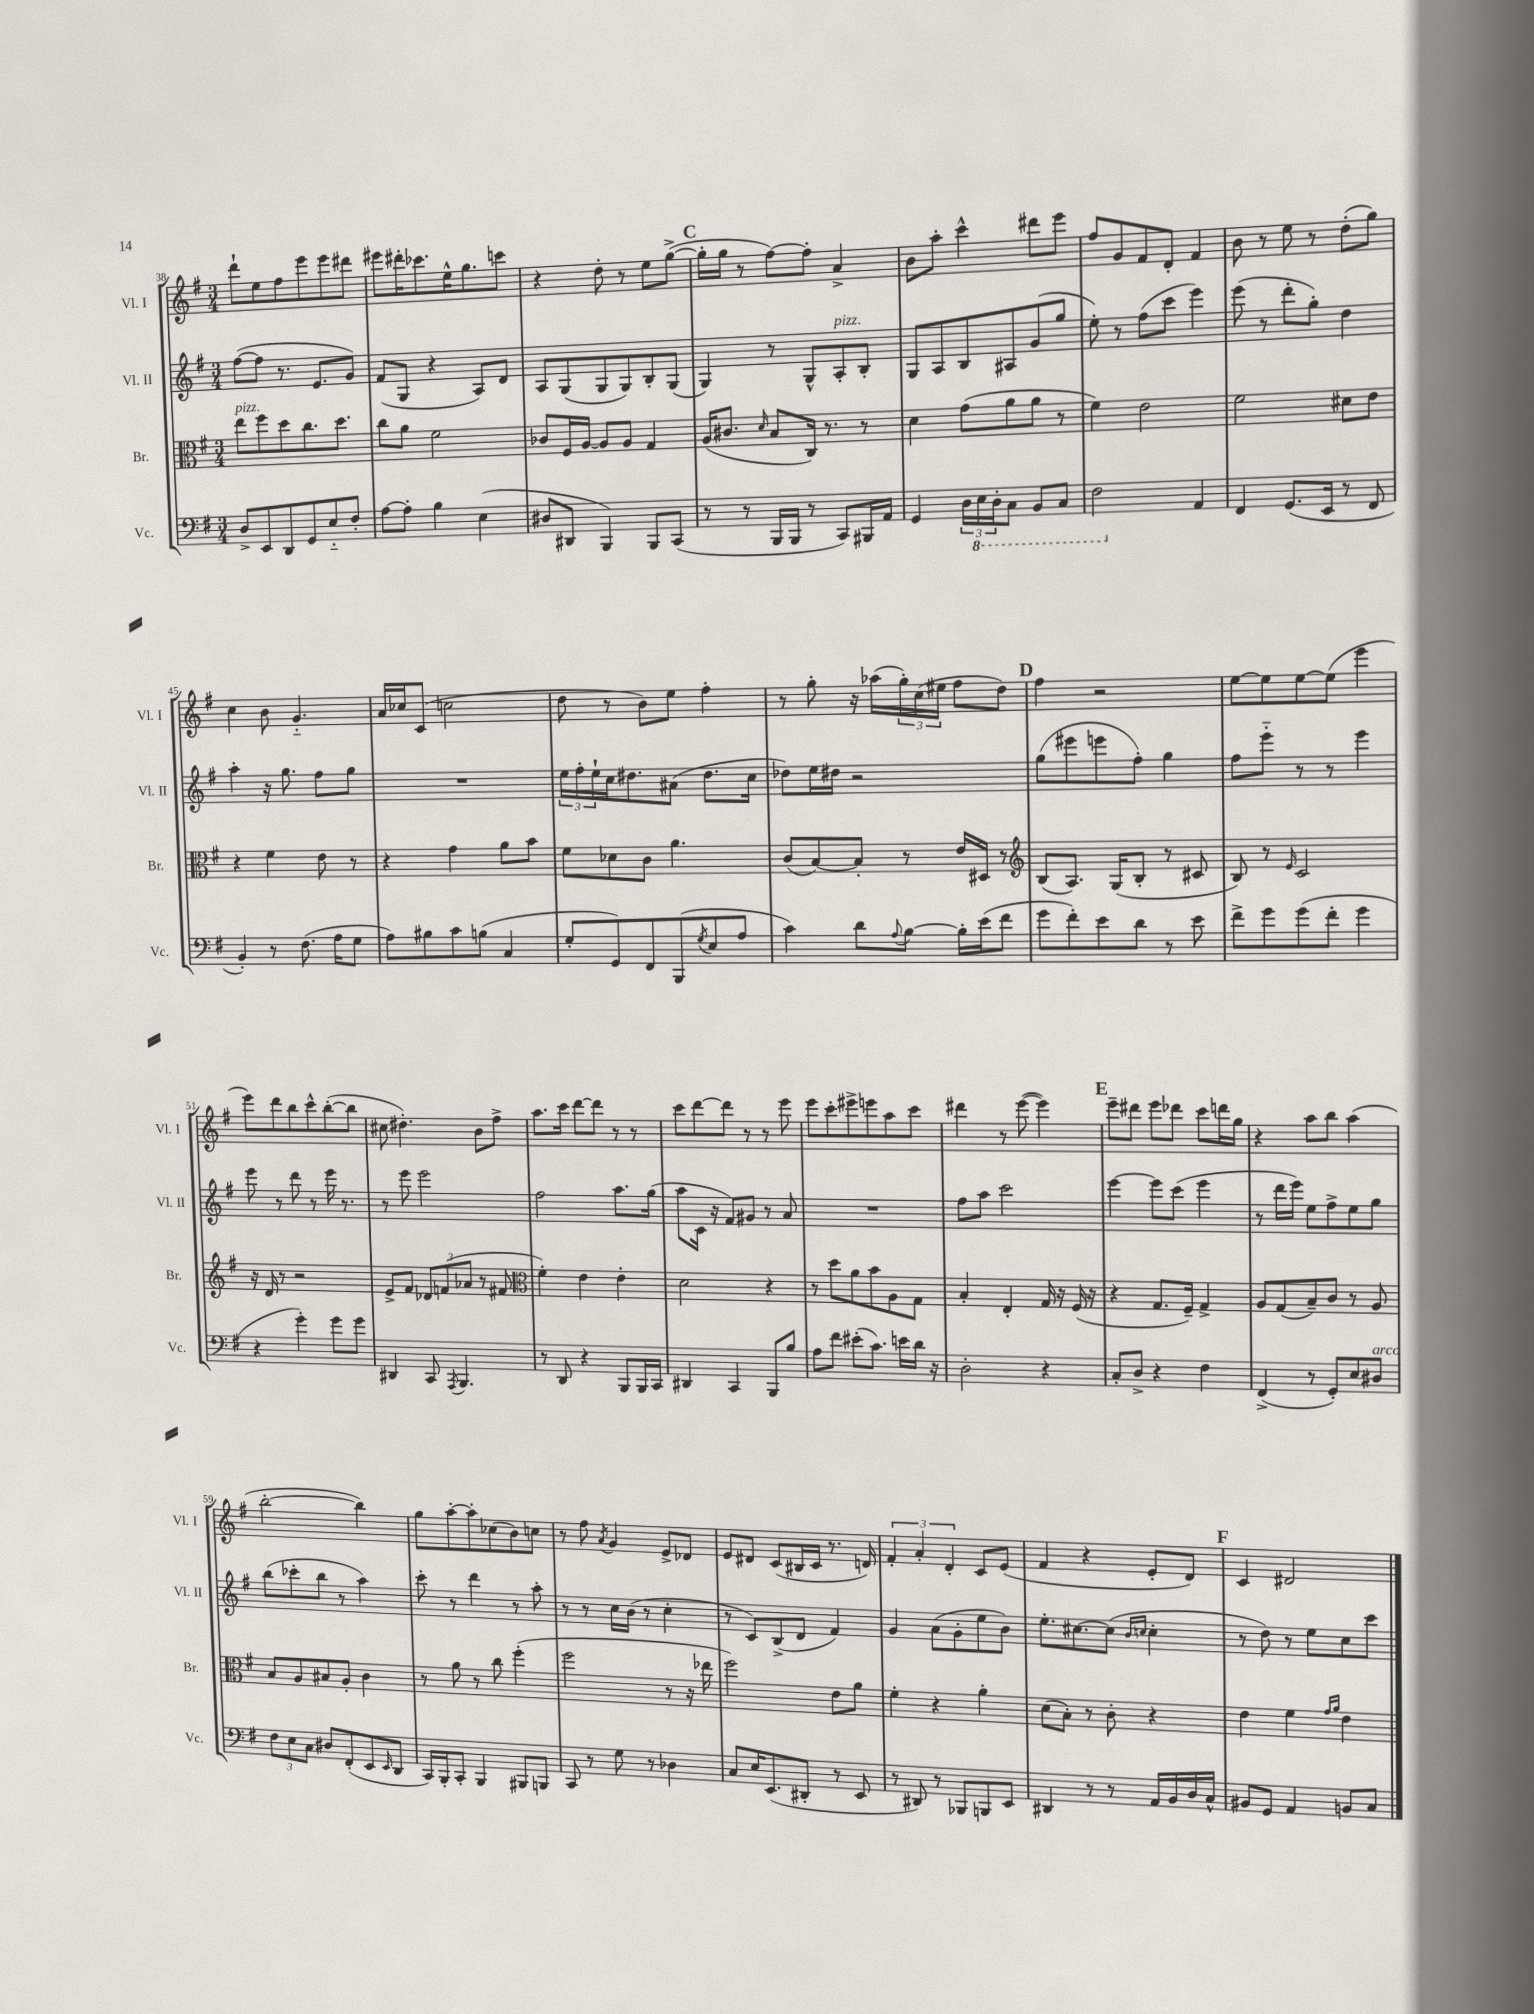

**kern	**kern	**kern	**kern
*staff4	*staff3	*staff2	*staff1
*clefF4	*clefC3	*clefG2	*clefG2
*k[f#]	*k[f#]	*k[f#]	*k[f#]
*M3/4	*M3/4	*M3/4	*M3/4
8D^	8ee	([8ff#	8ddd`
8EE	8ff#	8ff#]	8ee
8DD	8dd	8.r	8ff#
8GG	8.cc	.	8eee
.	.	8.e	.
8E'~	.	.	8eee
.	8.dd	.	.
8F#'	.	8g)	8ddd#
=	=	=	=
[8A	8cc	(8f#	8eee#
8A']	8a	8G	16ddd#'
.	.	.	8.ccc-
4B	2f#	4r	.
.	.	.	16ee^^
.	.	.	8.gg
(4E	.	8A)	.
.	.	8d	8ccc
=	=	=	=
8D#	8c-	8A	4r
8DD#	16F#	(8G	.
.	[16A	.	.
4BBB)	8A]	8G	8dd'
.	8A	8G)	8r
8BBB	4G	8B'	8ee
(8CC	.	(8G	([8gg^
=	=	=	=
8r	(16A	4G)	16gg']
.	8.c#	.	16gg
8r	.	.	8r
.	16qqd	.	.
16BBB	8B	8r	[8ff#)
16BBB	.	.	.
8r	16C)	8G^^	8ff#']
.	8.r	.	.
8CC)	.	8A'	4a^
16BBB#	8r	8B'	.
16AA	.	.	.
=	=	=	=
4GG	4d	8G	8b
.	.	8A	8aa'
24D	(8g	8B	4ccc^^
24EE	.	.	.
24DD'	.	.	.
8CC	8a	8A#	.
8BBB	8a	(8g	8ddd#
8CC	8r	8gg	8eee
=	=	=	=
2FF#	4f#)	8ee')	8ff#
.	.	8r	8g
.	2e	(8ff#	8f#
.	.	8ccc	8d'
4AA	.	4eee)	4f#
=	=	=	=
4FF#	2f#	(8eee	8b
.	.	8r	8r
(8.GG	.	8ddd'	8ee
.	.	8gg')	8r
16EE	.	.	.
8r	8d#	4dd	(8dd'
8FF#	8e	.	8gg)
=	=	=	=
4BB')	4r	4aa'	4cc
8r	4f#	16r	8b
.	.	8.gg	.
(8.F#	.	.	4.g'~
.	8e	8ff#	.
16A	.	.	.
8G	8r	8gg	.
=	=	=	=
8A)	4r	2.r	16a
.	.	.	16cc-
8B#	.	.	(8c
8c	4g	.	2cc
(8B	.	.	.
4C	8a	.	.
.	8b	.	.
=	=	=	=
8G'	8f#	24ee	8dd
.	.	24ff#'	.
.	.	24ee`	.
8GG)	8d-	16cc	8r
.	.	8.dd#	.
8FF#	8c	.	8b)
(8BBB	4.a	(8a#	8ee
8qG	.	.	.
8E	.	8.dd#	4ff#'
8A	.	.	.
.	.	16cc	.
=	=	=	=
4c)	(8c	8dd-)	8r
.	[8B)	16ee	8gg'
.	.	16dd#	.
8d	8B']	2r	16r
.	.	.	(16aa-
8qqA	.	.	.
[8B	8r	.	24gg')
.	.	.	(24cc
.	.	.	24ee#
16B']	16e	.	8ff#
(16e	16D#	.	.
8f#	8r	.	8dd)
=	=	=	=
*	*clefG2	*	*
8g	(8B	(8gg	4ff#
8f#')	8.A)	8eee#	.
8e	.	8eee	2r
.	(16G	.	.
8d	8B'	8ff#')	.
8r	8r	4gg	.
8e	8c#	.	.
=	=	=	=
8f#^	8B)	8ff#	[8ee
8g	8r	8eee'~	8ee]
.	16qqe	.	.
(8g	2c	8r	[8ee
8f#'	.	8r	(8ee]
4g	.	4eee	4eee
=	=	=	=
4r	16r	8eee	8eee)
.	16d	.	.
.	8r	8r	8ddd
4g')	2r	8ddd	8bb
.	.	8r	8ccc^^
8g	.	16eee	([8bb'
.	.	8.r	.
8g	.	.	8bb]
=	=	=	=
4DD#	8e^	8r	8cc#
.	8f#	8eee	4.dd#')
8CC	12d-	2eee	.
.	(12f	.	.
8qAAA	.	.	.
4.BBB	.	.	.
.	12a-	.	.
.	8r	.	8b
.	8f#	.	8ff#^
=	=	=	=
*	*clefC3	*	*
8r	4f#')	2ff#	8.aa
8DD	.	.	.
.	.	.	16ccc
4r	4e	.	[8ddd
.	.	.	8ddd]
8BBB	4e'	8.aa	8r
16BBB	.	.	8r
16CC	.	(16gg	.
=	=	=	=
4DD#	2d	8aa	8ccc
.	.	16c	[8ddd
.	.	16r	.
4CC	.	8f#)	8ddd]
.	.	8g#	8r
8BBB	4r	8r	8r
8B	.	8a	8eee
=	=	=	=
8A	8r	2.r	8eee
8f#	8dd	.	8ccc'
(8e#'	8a	.	8eee#^
8.c)	8b	.	8eee
.	8A	.	8aa
16e	.	.	.
16d	8G	.	8ccc
16r	.	.	.
=	=	=	=
2D'	4B'	8ff#	4ddd#
.	.	8aa	.
.	4E'	2ccc	8r
.	.	.	([8eee
4r	16G	.	4eee])
.	16r	.	.
.	(16F#	.	.
.	16r	.	.
=	=	=	=
8C'	4r	[4eee	8eee~
8D^	.	.	8ddd#
4r	8.G	8eee]	8eee
.	.	(8ccc	8ddd-
.	16F#~)	.	.
4F#	4G^	4eee	8ccc
.	.	.	16ddd
.	.	.	16gg
=	=	=	=
(4FF#^	8A	8r	4r
.	(8G	16ddd	.
.	.	16eee)	.
8r	8B~)	8ee	8aa
8GG')	8c	8ff#^	8bb
8E	8r	8ee	(4aa
8D#	8A	8gg	.
=	=	=	=
12F#	8B	(8bb	[2bb'
12E	.	.	.
.	8A	8ccc-'	.
12C	.	.	.
8D#	8B#	8bb	.
(8FF#'	8A'	8r	.
8EE	4c	4aa)	4bb])
16qqEE	.	.	.
8DD	.	.	.
=	=	=	=
16CC)	8r	8ccc'	8gg
16BBB'	.	.	.
8CC'	8a	8r	[8aa'
4BBB	8r	4ddd	8aa']
.	8cc	.	(8cc-
8BBB#	(4ff#'	8r	8b)
8BBB	.	8aa'	8cc
=	=	=	=
8CC	2ff#	8r	8r
8r	.	8r	8ff#
.	.	.	8qa
8G	.	16cc	4g
.	.	(16b	.
8r	.	8r	.
4D-	8r	4cc'	8e^
.	16r	.	8d-
.	16ee-	.	.
=	=	=	=
8C	2ff#)	8r	8e
16E	.	8c)	8d#
(8.EE	.	.	.
.	.	(8B^	(8c
8DD#'	.	8d	16B#
.	.	.	16c
8r	8e	4f#)	8.r
8EE	8a	.	.
.	.	.	16d)
=	=	=	=
8r	4f#'	4g	6f#'
8DD#)	.	.	.
.	.	.	6a'
8r	4r	(8a	.
.	.	.	6d'
8BBB-	.	8g'	.
8BBB	4a'	8ee	8c
8EE	.	8b)	(8e
=	=	=	=
4DD#	(8d	8.ee'	4f#
.	8B')	.	.
.	.	[8.cc#	.
8r	8r	.	4r
8r	8c'	(8cc#]	.
.	.	16qqb	.
.	.	16qqcc	.
16AA	4r	4cc'	8e'
16BB	.	.	.
16D	.	.	8d)
16C^^	.	.	.
=	=	=	=
8BB#	4e	8r	4c
8GG	.	8dd)	.
4AA	4f#	8r	2d#
.	.	8ee	.
.	16qqg	.	.
.	16qqa	.	.
8BB	4e	8cc	.
8C	.	8ccc	.
==	==	==	==
*-	*-	*-	*-
